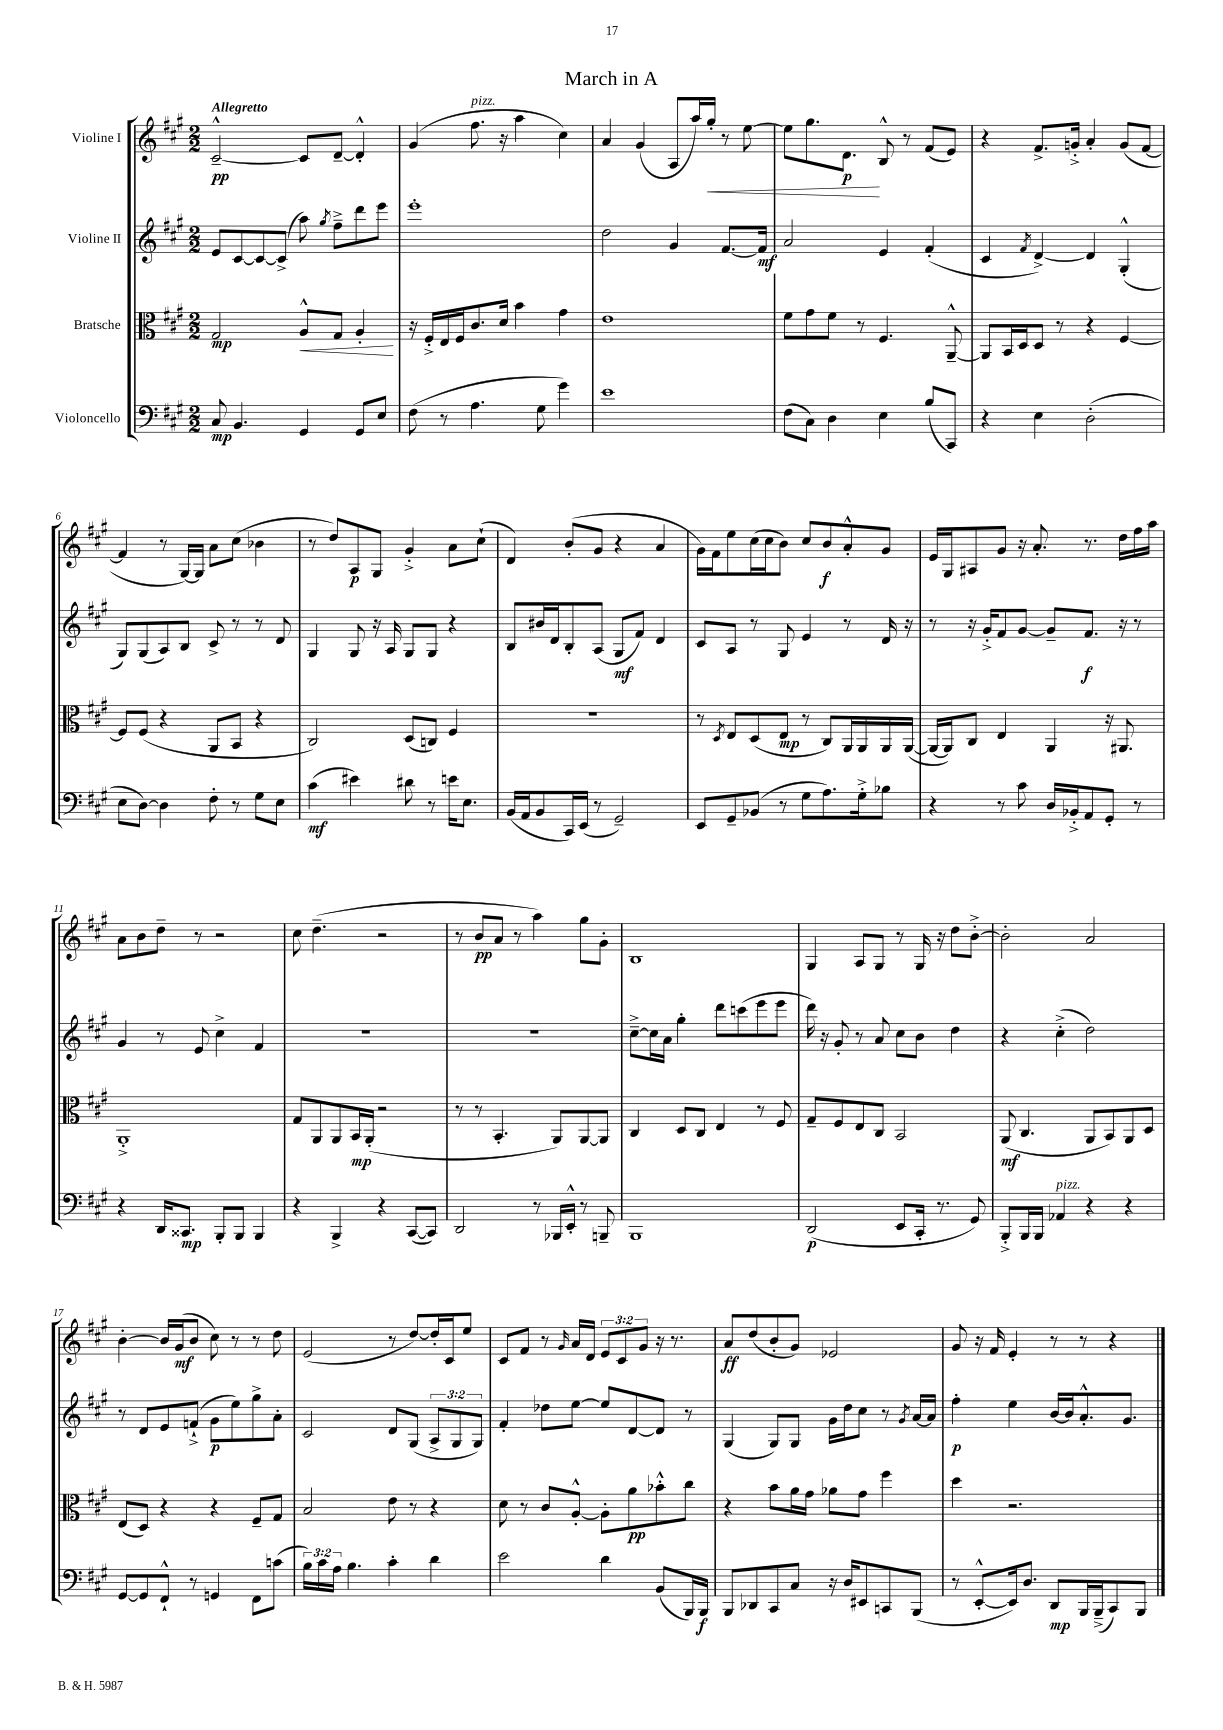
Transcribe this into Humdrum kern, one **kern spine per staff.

**kern	**kern	**kern	**kern
*staff4	*staff3	*staff2	*staff1
*clefF4	*clefC3	*clefG2	*clefG2
*k[f#c#g#]	*k[f#c#g#]	*k[f#c#g#]	*k[f#c#g#]
*M2/2	*M2/2	*M2/2	*M2/2
8C#	2G#	8e	[2c#~^^
4.BB	.	[8c#	.
.	.	8c#_	.
.	.	(8c#^]	.
4GG#	8A^^	8aa)	8c#]
.	.	8qgg#	.
.	8G#	8ff#~^	[8d~
8GG#	4A'	8ddd	4d'^^]
8E	.	8eee	.
=	=	=	=
(8F#	16r	1eee'	(4g#
.	16F#'^	.	.
8r	16E	.	.
.	16F#	.	.
4.A	8.c#	.	8.ff#
.	16d	.	16r
.	4b	.	4aa
8G#	.	.	.
4g#)	4g#	.	4cc#)
=	=	=	=
1e	1e	2dd	4a
.	.	.	(4g#
.	.	4g#	8A
.	.	.	16aa)
.	.	.	16gg#'
.	.	[8.f#	8r
.	.	.	[8ee
.	.	16f#]	.
=	=	=	=
(8F#	8f#	2a	8ee]
8C#)	8g#	.	8.gg#
4D	8f#	.	.
.	.	.	8.d
.	8r	.	.
4E	4.F#	4e	8B^^
.	.	.	8r
(8B	.	(4f#'	(8f#
8CC#)	[8AA~^^	.	8e)
=	=	=	=
4r	8AA]	4c#	4r
.	16BB	.	.
.	16D	.	.
.	.	8qf#	.
4E	8D	[4d^)	8.f#^
.	8r	.	.
.	.	.	16g'^
(2D'	4r	4d]	4a'
.	[4F#	(4G#'^^	(8g
.	.	.	[8f#
=	=	=	=
8E	8F#]	8G#)	4f#]
[8D)	(8F#	(8G#	.
4D]	4r	8A)	8r
.	.	8B	[16G#)
.	.	.	16G#]
8F#'	8AA	8c#^	8a
8r	8BB	8r	(8cc#
8G#	4r	8r	4b-
8E	.	8d	.
=	=	=	=
(4c#	2C#)	4G#	8r
.	.	.	8dd)
4e#)	.	8G#	8A
.	.	16r	8G#
.	.	16A	.
8d#	(8D	8G#	4g#'^
8r	8C)	8G#	.
16e	4F#	4r	8a
8.E	.	.	.
.	.	.	(8cc#`
=	=	=	=
(16BB	1r	8B	4d)
16AA	.	.	.
8BB	.	16b#	.
.	.	16d	.
16CC#)	.	8B'	(8b'
(16EE	.	.	.
8r	.	(8A	8g#
2GG#~)	.	8G#	4r
.	.	8f#)	.
.	.	4d	4a
=	=	=	=
8EE	8r	8c#	16g#)
.	.	.	16f#
.	8qD	.	.
8GG#~	8E	8A	8ee
(8BB-	(8D	8r	(16cc#
.	.	.	16cc#
8r	8E	8G#	8b)
8G#	8r	4e	8cc#
8.A)	8C#)	.	8b
.	16AA	8r	8a'^^
16G#'^	16AA	.	.
8B-	16AA	16d	8g#
.	([16AA	16r	.
=	=	=	=
4r	16AA_	8r	16e
.	16AA])	.	16G#
.	8C#	16r	8A#
.	.	16g#'^	.
8r	4E	8f#	8g#
8c#	.	[8g#	16r
.	.	.	8.a'
16D	4AA	8g#~]	.
16BB-'^	.	.	.
8AA	.	8.f#	8.r
8GG#'	16r	.	.
.	8.AA#	16r	16dd
8r	.	8r	16ff#
.	.	.	16aa
=	=	=	=
4r	1AA'^	4g#	8a
.	.	.	8b
16DD	.	8r	8dd~
8.CC##	.	.	.
.	.	8e	8r
8BBB'	.	4cc#^	2r
8BBB	.	.	.
4BBB	.	4f#	.
=	=	=	=
4r	8G#	1r	8cc#
.	8AA	.	(4.dd~
4BBB^	8AA	.	.
.	16BB	.	.
.	(16AA'	.	.
4r	2r	.	2r
([8CC#	.	.	.
8CC#])	.	.	.
=	=	=	=
2DD	8r	1r	8r
.	8r	.	8b
.	4.BB'	.	8a
.	.	.	8r
8r	.	.	4aa)
16BBB-	8AA)	.	.
16EE'^^	.	.	.
8r	[8AA	.	8gg#
8BBB~	8AA]	.	8g#'
=	=	=	=
1BBB	4C#	[8cc#~^	1B
.	.	16cc#]	.
.	.	16a	.
.	8D	4gg#'	.
.	8C#	.	.
.	4E	8ddd	.
.	.	(8ccc	.
.	8r	8eee	.
.	8F#	8eee	.
=	=	=	=
(2DD	8G#~	16ddd)	4G#
.	.	16r	.
.	8F#	8g#'	.
.	8E	8r	8A
.	8C#	8a	8G#
8EE	2BB	8cc#	8r
16CC#'	.	8b	16G#
8.r	.	.	16r
.	.	4dd	8dd
8GG#)	.	.	[8b'^
=	=	=	=
8BBB'^	(8AA	4r	2b']
16BBB	4.C#	.	.
16BBB	.	.	.
4AA-	.	(4cc#'^	.
4r	8AA	2dd)	2a
.	8BB)	.	.
4r	8AA	.	.
.	8D	.	.
=	=	=	=
[8GG#	(8E	8r	[4b'
8GG#]	8D)	8d	.
8FF#`^^	4r	8e	16b]
.	.	.	(16g#
8r	.	(8f`^	8b
4GG	4r	8g#	8cc#)
.	.	8ee)	8r
8FF#	8F#~	8gg#^	8r
(8c	8G#	8a'	8dd
=	=	=	=
24B)	2B	2c#	(2e
24c#	.	.	.
24A	.	.	.
4.B	.	.	.
4c#'	8e	8d	8r
.	8r	(8G#	[8dd)
4d	4r	12A^	16dd']
.	.	.	16c#
.	.	12G#	.
.	.	.	8ee
.	.	12G#)	.
=	=	=	=
2e	8d	4f#'	8c#
.	8r	.	8f#
.	8c#	8dd-	8r
.	.	.	16qqg#
.	[8A'^^	[8ee	16a
.	.	.	16d
4d	8A']	8ee]	12e
.	.	.	12c#
.	8a	[8d	.
.	.	.	12g#
(8BB	8b-'^^	8d]	16r
.	.	.	8.r
16BBB)	8cc#	8r	.
16BBB	.	.	.
=	=	=	=
8BBB	4r	(4G#	8a
8DD-	.	.	(8dd
8CC#	8b	8G#)	8b'
8C#	16a	8G#	8g#)
.	16g#	.	.
16r	8a-	16g#	2e-
16D	.	16dd	.
8EE#	8g#	8cc#	.
8CC	4ff#	8r	.
.	.	8qg#	.
(8BBB	.	[16a	.
.	.	16a]	.
=	=	=	=
8r	4dd	4ff#'	8g#
[8EE'^^	.	.	16r
.	.	.	16f#
16EE])	2.r	4ee	4e'
8.D	.	.	.
8DD	.	[16b	8r
.	.	16b]	.
16BBB	.	8.a'^^	8r
(16BBB~^	.	.	.
8CC#)	.	.	4r
.	.	8.g#	.
8BBB	.	.	.
==	==	==	==
*-	*-	*-	*-
